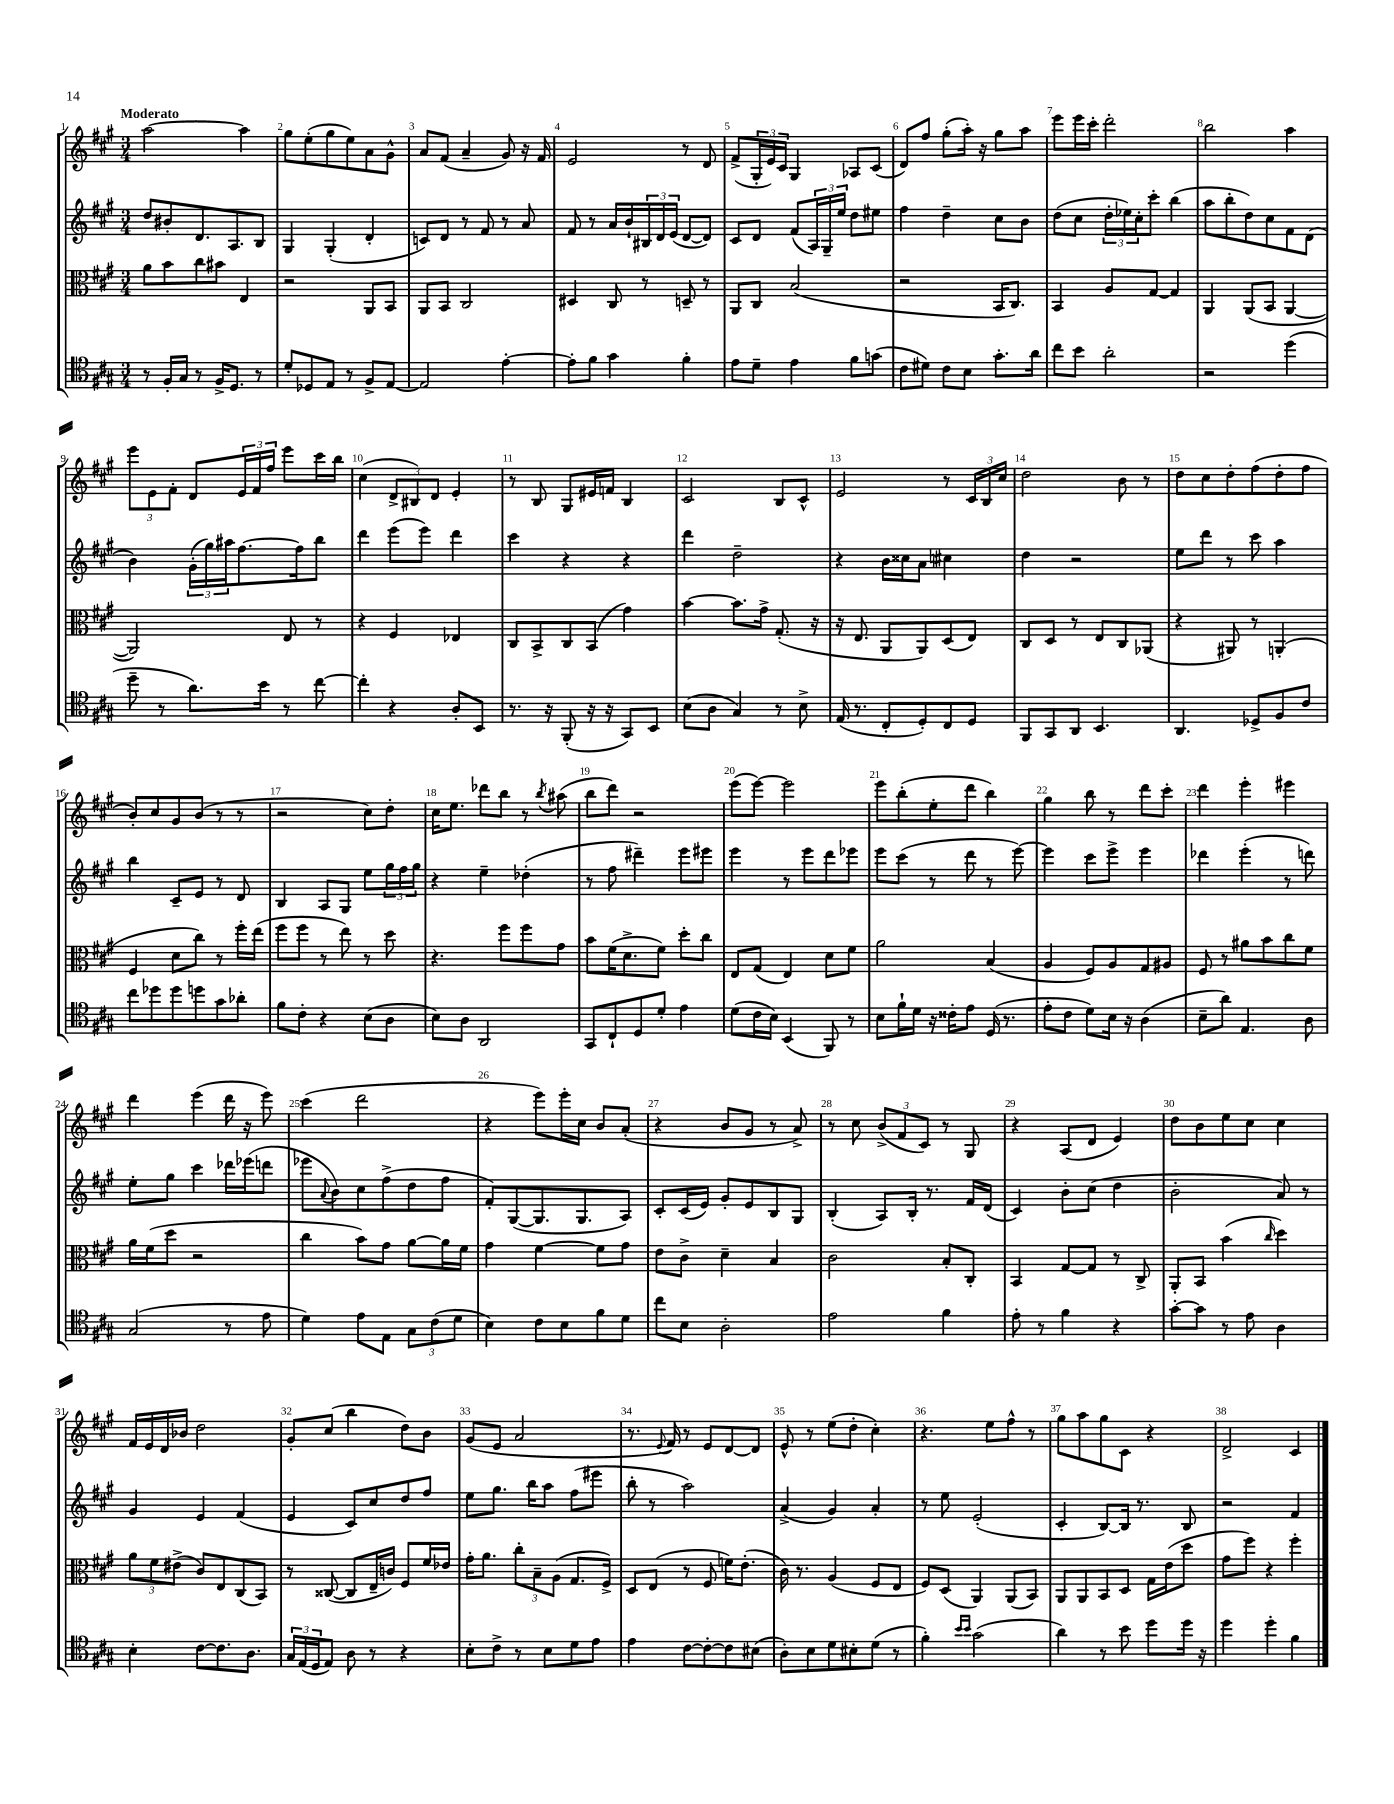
<<
\new StaffGroup <<
\new Staff = "s0" {
    \clef treble \key a \major \numericTimeSignature \time 3/4 \tempo "Moderato"
    a''2~ a''4 |
    gis''8 e''8-.( gis''8 e''8) a'8 gis'8-^ |
    a'8 fis'8( a'4-- gis'8) r16 fis'16 |
    e'2 r8 d'8 |
    fis'8->( \tuplet 3/2 { gis16-. e'16) cis'16 } gis4 aes8 cis'8( |
    d'8) fis''8 gis''8-.( a''16-.) r16 gis''8 a''8 |
    e'''8 e'''16 cis'''16-. d'''2-. |
    b''2 a''4 |
    \tuplet 3/2 { e'''8 e'8 fis'8-. } d'8 \tuplet 3/2 { e'16 fis'16 fis''16 } e'''8 cis'''16 b''16 |
    cis''4( \tuplet 3/2 { d'8-> bis8) d'8 } e'4-. |
    r8 b8 gis8 eis'16 f'16 b4 |
    cis'2 b8 cis'8-^ |
    e'2 r8 \tuplet 3/2 { cis'16 b16 cis''16 } |
    d''2 b'8 r8 |
    d''8 cis''8 d''8-. fis''8( d''8-. fis''8 |
    b'8-.) cis''8 gis'8 b'8( r8 r8 |
    r2 cis''8) d''8-. |
    cis''16 e''8. des'''8 b''8 r8 \acciaccatura { b''8 } ais''8( |
    b''8 d'''8) r2 |
    e'''8( e'''8~) e'''2 |
    e'''8 b''8-.( e''8-. d'''8 b''4) |
    gis''4 b''8 r8 d'''8 cis'''8-. |
    d'''4 e'''4-. eis'''4 |
    d'''4 e'''4( d'''16 r16 e'''8) |
    cis'''4( d'''2 |
    r4 e'''8) e'''16-. cis''16 b'8 a'8-.( |
    r4 b'8 gis'8 r8 a'8->) |
    r8 cis''8 \tuplet 3/2 { b'8->( fis'8 cis'8) } r8 gis8 |
    r4 a8( d'8 e'4) |
    d''8 b'8 e''8 cis''8 cis''4 |
    fis'16 e'16 d'16 bes'16 d''2 |
    gis'8-. cis''8( b''4 d''8) b'8 |
    gis'8( e'8 a'2 |
    r8. \appoggiatura { e'8 } fis'16) r8 e'8 d'8~ d'8 |
    e'8-^ r8 e''8( d''8-. cis''4-.) |
    r4. e''8 fis''8-^ r8 |
    gis''8 a''8 gis''8 cis'8 r4 |
    d'2-> cis'4 \bar "|." |
}
\new Staff = "s1" {
    \clef treble \key a \major \numericTimeSignature \time 3/4
    d''8 bis'8-. d'8. a8. b8 |
    gis4 gis4-.( d'4-. |
    c'8) d'8 r8 fis'8 r8 a'8 |
    fis'8 r8 a'16 b'16-! \tuplet 3/2 { bis16 d'16 e'16( } d'8~ d'8) |
    cis'8 d'8 fis'8( \tuplet 3/2 { a16) gis16-- e''16 } d''8 eis''8 |
    fis''4 d''4-- cis''8 b'8 |
    d''8( cis''8 \tuplet 3/2 { d''16-. ees''16) cis''16-. } cis'''8-. b''4( |
    a''8 b''8-. d''8) cis''8 fis'8 d'8( |
    b'4) \tuplet 3/2 { gis'16-.( gis''16) ais''16 } fis''8.~ fis''16 b''8 |
    d'''4 e'''8( e'''8) d'''4 |
    cis'''4 r4 r4 |
    d'''4 d''2-- |
    r4 b'16 cisis''16 a'8 cis''4 |
    d''4 r2 |
    e''8 d'''8 r8 cis'''8 a''4 |
    b''4 cis'8-- e'8 r8 d'8 |
    b4 a8 gis8 e''8 \tuplet 3/2 { gis''16 fis''16 gis''16 } |
    r4 e''4-- des''4-.( |
    r8 fis''8 dis'''4--) e'''8 eis'''8 |
    e'''4 r8 e'''8 d'''8 ees'''8 |
    e'''8 cis'''8( r8 d'''8 r8 e'''8~) |
    e'''4 cis'''8 e'''8-> e'''4 |
    des'''4 e'''4-.( r8 d'''8) |
    e''8-. gis''8 cis'''4 des'''16 ees'''16( d'''8 |
    ees'''8 \appoggiatura { a'8 } b'8) cis''8 fis''8->( d''8 fis''8 |
    fis'8-.) gis8~( gis8. gis8. a8) |
    cis'8-. cis'16( e'16) gis'8-. e'8 b8 gis8 |
    b4-.( a8) b16-. r8. fis'16 d'16( |
    cis'4) b'8-. cis''8( d''4 |
    b'2-. a'8) r8 |
    gis'4 e'4 fis'4( |
    e'4 cis'8) cis''8 d''8 fis''8 |
    e''8 gis''8. b''16 a''8 fis''8( eis'''8 |
    b''8-. r8 a''2) |
    a'4->( gis'4) a'4-. |
    r8 e''8 e'2-.( |
    cis'4-. b8~) b16 r8. b8 |
    r2 fis'4 \bar "|." |
}
\new Staff = "s2" {
    \clef alto \key a \major \numericTimeSignature \time 3/4
    a'8 b'8 cis''8 bis'8 e4 |
    r2 a,8 b,8 |
    a,8 b,8 cis2 |
    dis4 cis8 r8 d8-- r8 |
    a,8 cis8 b2( |
    r2 b,16 cis8.) |
    b,4 a8 gis8~ gis4 |
    a,4 a,8( b,8 a,4~ |
    a,2) e8 r8 |
    r4 fis4 ees4 |
    cis8 b,8-> cis8 b,8( gis'4) |
    b'4~ b'8. gis'16-> gis8.-.( r16 |
    r16 e8. a,8 a,8) d8( e8) |
    cis8 d8 r8 e8 cis8 aes,8( |
    r4 ais,8) r8 a,4-.( |
    fis4 d'8 cis''8) r8 fis''16-. e''16( |
    fis''8 fis''8 r8 e''8) r8 d''8 |
    r4. fis''8 fis''8 gis'8 |
    b'8 fis'16( d'8.-> fis'8) d''8-. cis''8 |
    e8 gis8( e4) d'8 fis'8 |
    a'2 b4( |
    a4 fis8) a8 gis8 ais8 |
    fis8 r8 ais'8 b'8 cis''8 fis'8 |
    a'16 fis'16( d''8 r2 |
    cis''4 b'8) gis'8 a'8~ a'16 fis'16 |
    gis'4 fis'4~ fis'8 gis'8 |
    e'8 cis'8-> d'4-- b4 |
    cis'2 b8-. cis8-. |
    b,4 gis8~ gis8 r8 cis8-> |
    a,8-. b,8 b'4( \grace { cis''16 } d''4) |
    \tuplet 3/2 { a'8 fis'8 eis'8->( } cis'8) e8 cis8( b,8) |
    r8 cisis8~( cisis8 e16-- c'16) fis8 fis'16 ees'16 |
    gis'16-. a'8. \tuplet 3/2 { cis''8-. b8-- a8( } gis8. fis16->) |
    d8 e8( r8 fis8 f'16) e'8.-.( |
    cis'16) r8. a4( fis8 e8 |
    fis8) d8( a,4) a,8( b,8) |
    a,8 a,8 b,8 d8 gis16 e'16( d''8 |
    gis'8 fis''8) r4 fis''4-. \bar "|." |
}
\new Staff = "s3" {
    \clef tenor \key a \major \numericTimeSignature \time 3/4
    r8 fis16-. gis16 r8 fis16-> d8. r8 |
    d'8-. des8 e8 r8 fis8-> e8~ |
    e2 e'4~-. |
    e'8-. fis'8 gis'4 fis'4-. |
    e'8 d'8-- e'4 fis'8 g'8( |
    cis'8 dis'8) cis'8 b8 gis'8.-. a'16 |
    cis''8 b'8 a'2-. |
    r2 d''4( |
    d''8-- r8 a'8.) b'16 r8 cis''8~ |
    cis''4-. r4 a8-. b,8 |
    r8. r16 fis,8-.( r16 r16 gis,8) b,8 |
    b8( a8 gis4) r8 b8-> |
    e16( r8. cis8-. d8-.) cis8 d8 |
    fis,8 gis,8 a,8 b,4. |
    a,4. des8-> fis8 cis'8 |
    cis''8 des''8 des''8 d''8 gis'8 aes'8-. |
    fis'8 cis'8-. r4 b8( a8 |
    b8) a8 a,2 |
    gis,8 cis8-! d8 d'8-. e'4 |
    d'8( cis'16 b16) b,4( fis,8) r8 |
    b8 fis'16-! d'16 r16 cisis'16-. e'8 d16( r8. |
    e'8-. cis'8 d'8) b16 r16 a4( |
    b8-- a'8) e4. a8 |
    gis2( r8 e'8 |
    d'4) e'8 e8 \tuplet 3/2 { gis8 cis'8( d'8 } |
    b4) cis'8 b8 fis'8 d'8 |
    cis''8 b8 a2-. |
    e'2 fis'4 |
    e'8-. r8 fis'4 r4 |
    gis'8~-. gis'8 r8 e'8 a4 |
    b4-. cis'8~ cis'8. a8. |
    \tuplet 3/2 { gis16 e16( d16 } e8) a8 r8 r4 |
    b8-. cis'8-> r8 b8 d'8 e'8 |
    e'4 cis'8~ cis'8~-. cis'8 bis8( |
    a8-.) b8 d'8 bis8-. d'8( r8 |
    fis'4-.) \grace { b'16 b'16 } gis'2( |
    a'4) r8 b'8 d''8 d''16 r16 |
    d''4 d''4-. fis'4 \bar "|." |
}
>>
>>
\layout { \context { \Score \override BarNumber.break-visibility = ##(#f #t #t) barNumberVisibility = #all-bar-numbers-visible } }
